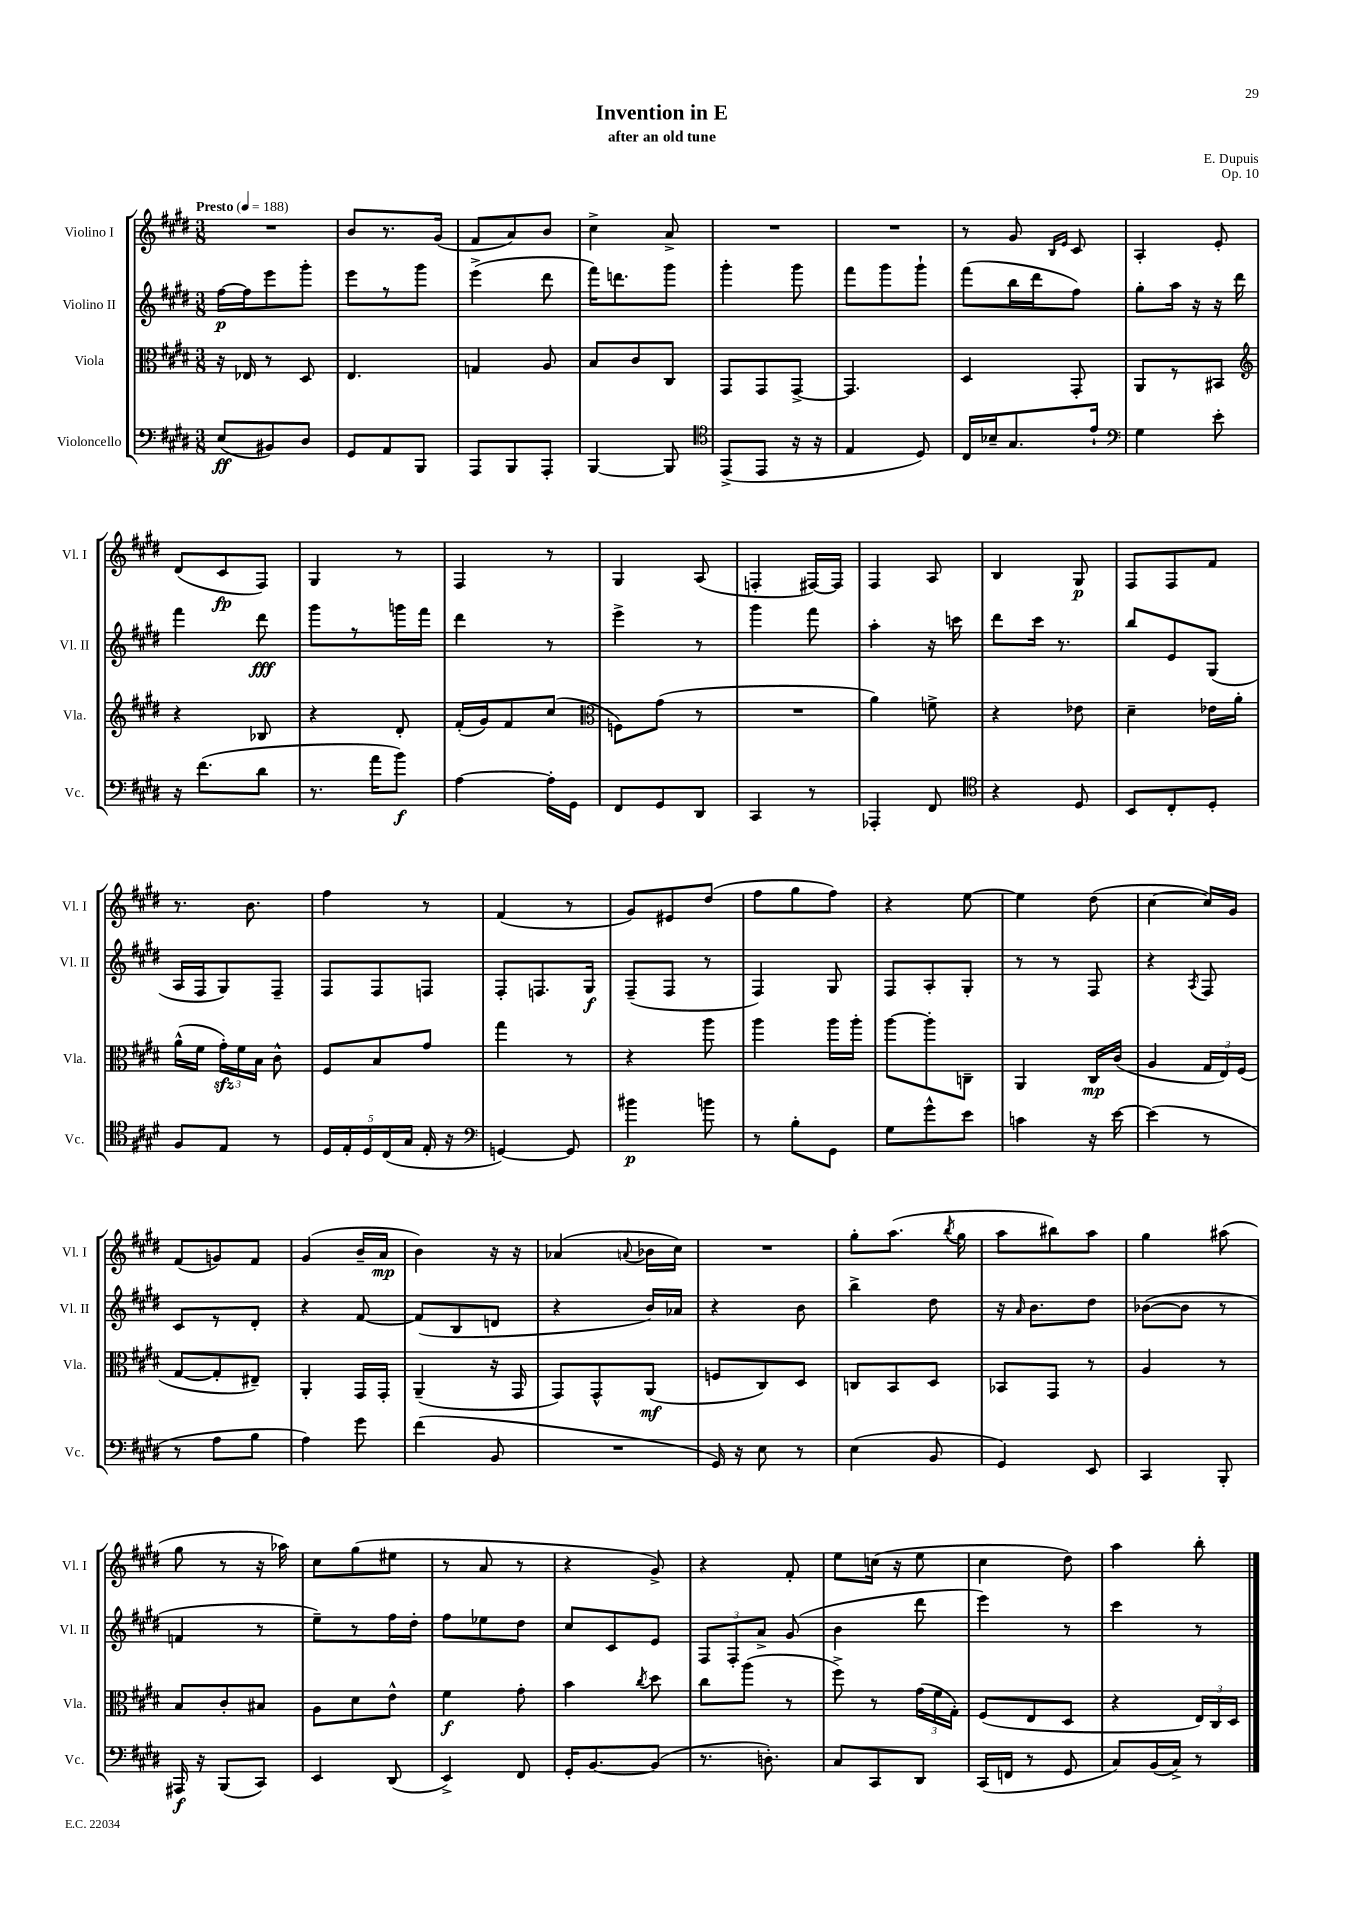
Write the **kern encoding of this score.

**kern	**kern	**kern	**kern
*staff4	*staff3	*staff2	*staff1
*clefF4	*clefC3	*clefG2	*clefG2
*k[f#c#g#d#]	*k[f#c#g#d#]	*k[f#c#g#d#]	*k[f#c#g#d#]
*M3/8	*M3/8	*M3/8	*M3/8
*MM188	*MM188	*MM188	*MM188
(8E	16r	[16ff#	4.r
.	16E-	16ff#]	.
8BB#)	8r	8eee	.
8D#	8D#	8ggg#'	.
=	=	=	=
8GG#	4.E	8eee	8b
8AA	.	8r	8.r
8BBB	.	8ggg#	.
.	.	.	(16g#
=	=	=	=
8AAA	4G	(4eee^	8f#
8BBB	.	.	8a)
8AAA'	8A	8ddd#	8b
=	=	=	=
[4BBB	8B	16fff#)	4cc#^
.	.	8.ddd	.
.	8c#	.	.
8BBB]	8C#	8ggg#	8a^
=	=	=	=
*clefC4	*	*	*
(8EE^	8GG#	4ggg#'	4.r
8EE	8GG#	.	.
16r	[8GG#^	8ggg#	.
16r	.	.	.
=	=	=	=
4E	4.GG#]	8fff#	4.r
.	.	8ggg#	.
8D#)	.	8ggg#`	.
=	=	=	=
16C#	4D#	(8fff#	8r
16B-~	.	.	.
8.G#	.	16bb	8g#
.	.	16ddd#	.
.	.	.	16qqB
.	.	.	16qqe
.	8GG#'	8ff#)	8c#
16e`	.	.	.
=	=	=	=
*clefF4	*	*	*
4G#	8AA	8gg#'	4A'
.	8r	16aa	.
.	.	16r	.
8e'	8BB#	16r	8e'
.	.	16ddd#	.
=	=	=	=
*	*clefG2	*	*
16r	4r	4fff#	(8d#
(8.f#	.	.	.
.	.	.	8c#
8d#	8B-	8ddd#	8F#)
=	=	=	=
8.r	4r	8ggg#	4G#
.	.	8r	.
16a	.	.	.
8b)	8d#'	16ggg	8r
.	.	16fff#	.
=	=	=	=
[4A	(16f#'	4ddd#	4F#
.	16g#)	.	.
.	8f#	.	.
16A']	(8cc#	8r	8r
16GG#	.	.	.
=	=	=	=
*	*clefC3	*	*
8FF#	8F)	4eee^	4G#
8GG#	(8g#	.	.
8DD#	8r	8r	(8A
=	=	=	=
4CC#	4.r	4ggg#	4F'
8r	.	8fff#	[16F#)
.	.	.	16F#]
=	=	=	=
4AAA-'	4a)	4aa'	4F#
8FF#	8f^	16r	8A
.	.	16ccc	.
=	=	=	=
*clefC4	*	*	*
4r	4r	8ddd#	4B
.	.	16ccc#	.
.	.	8.r	.
8D#	8e-	.	8G#
=	=	=	=
8BB	4d#~	8bb	8F#
8C#'	.	8e	8F#
8D#'	16e-	(8G#	8f#
.	16a'	.	.
=	=	=	=
8F#	(16a^^	16A	8.r
.	16f#	16F#	.
8E	24g#')	8G#)	.
.	24f#	.	.
.	.	.	8.b
.	24B	.	.
8r	8c#^^	8F#~	.
=	=	=	=
20D#	8F#	8F#	4ff#
20E'	.	.	.
20D#	.	.	.
.	8B	8F#	.
(20C#	.	.	.
20G#	.	.	.
16E'	8g#	8F	8r
16r	.	.	.
=	=	=	=
*clefF4	*	*	*
[4GG)	4gg#	8F#'	(4f#
.	.	8.F	.
8GG]	8r	.	8r
.	.	16G#	.
=	=	=	=
4b#	4r	(8F#~	8g#)
.	.	8F#	8e#
8b	8aa	8r	(8dd#
=	=	=	=
8r	4aa	4F#)	8ff#
8B'	.	.	8gg#
8GG#	16aa	8G#	8ff#)
.	16aa'	.	.
=	=	=	=
8G#	[8aa	8F#	4r
8g#^^	8aa']	8A'	.
8e	8C~	8G#'	[8ee
=	=	=	=
4c	4AA	8r	4ee]
.	.	8r	.
16r	16C#	8F#	(8dd#
[16e	(16c#	.	.
=	=	=	=
(4e]	4A	4r	[4cc#
.	.	8qA	.
8r	24G#	8F#	16cc#])
.	24E)	.	.
.	.	.	16g#
.	(24F#	.	.
=	=	=	=
8r	[8G#	8c#	(8f#
8A	8G#']	8r	8g)
8B	8E#~)	8d#'	8f#
=	=	=	=
4A)	4AA'	4r	(4g#
8g#	16GG#	[8f#	16b~
.	16GG#'	.	16a
=	=	=	=
(4f#	(4AA~	(8f#]	4b)
.	.	8B	.
8BB	16r	8d	16r
.	16GG#	.	16r
=	=	=	=
4.r	8GG#)	4r	(4a-
.	8GG#^^	.	.
.	.	.	8qqa
.	(8AA	16b)	16b-
.	.	16a-	16cc#)
=	=	=	=
16GG#)	8F	4r	4.r
16r	.	.	.
8E	8C#)	.	.
8r	8D#	8b	.
=	=	=	=
(4E	8C	4bb^	8gg#'
.	8BB	.	(8.aa
8BB	8D#	8dd#	.
.	.	.	8qbb
.	.	.	16gg#
=	=	=	=
4GG#)	8BB-	16r	8aa
.	.	16qqa	.
.	.	8.b	.
.	8GG#	.	8bb#)
8EE	8r	8dd#	8aa
=	=	=	=
4CC#	4A	([8b-	4gg#
.	.	8b-]	.
8BBB'	8r	8r	(8aa#
=	=	=	=
16AAA#	8B	4f	8gg#
16r	.	.	.
(8BBB	8c#'	.	8r
8CC#)	8B#	8r	16r
.	.	.	16aa-)
=	=	=	=
4EE	8A	8ee~)	8cc#
.	8d#	8r	(8gg#
(8DD#	8e^^	16ff#	8ee#
.	.	16dd#'	.
=	=	=	=
4EE^)	4f#	8ff#	8r
.	.	8ee-	8a
8FF#	8g#'	8dd#	8r
=	=	=	=
16GG#'	4b	8cc#	4r
[8.BB	.	.	.
.	.	8c#	.
.	8qcc#	.	.
(8BB]	8dd#	8e	8g#^)
=	=	=	=
8.r	8cc#	12F#	4r
.	.	12F#'	.
.	(8aa	.	.
.	.	12a^	.
8.D')	.	.	.
.	8r	(8g#	8f#'
=	=	=	=
8C#	8ff#^)	4b	8ee
8CC#	8r	.	(16cc
.	.	.	16r
8DD#	(24g#	8ddd#	8ee
.	24f#	.	.
.	24G#')	.	.
=	=	=	=
(16CC#	(8F#	4eee)	4cc#
16FF	.	.	.
8r	8E	.	.
8GG#	8D#	8r	8dd#)
=	=	=	=
8C#)	4r	4ccc#	4aa
(16BB	.	.	.
16C#^)	.	.	.
8r	24E)	8r	8bb'
.	24C#	.	.
.	24D#	.	.
==	==	==	==
*-	*-	*-	*-
